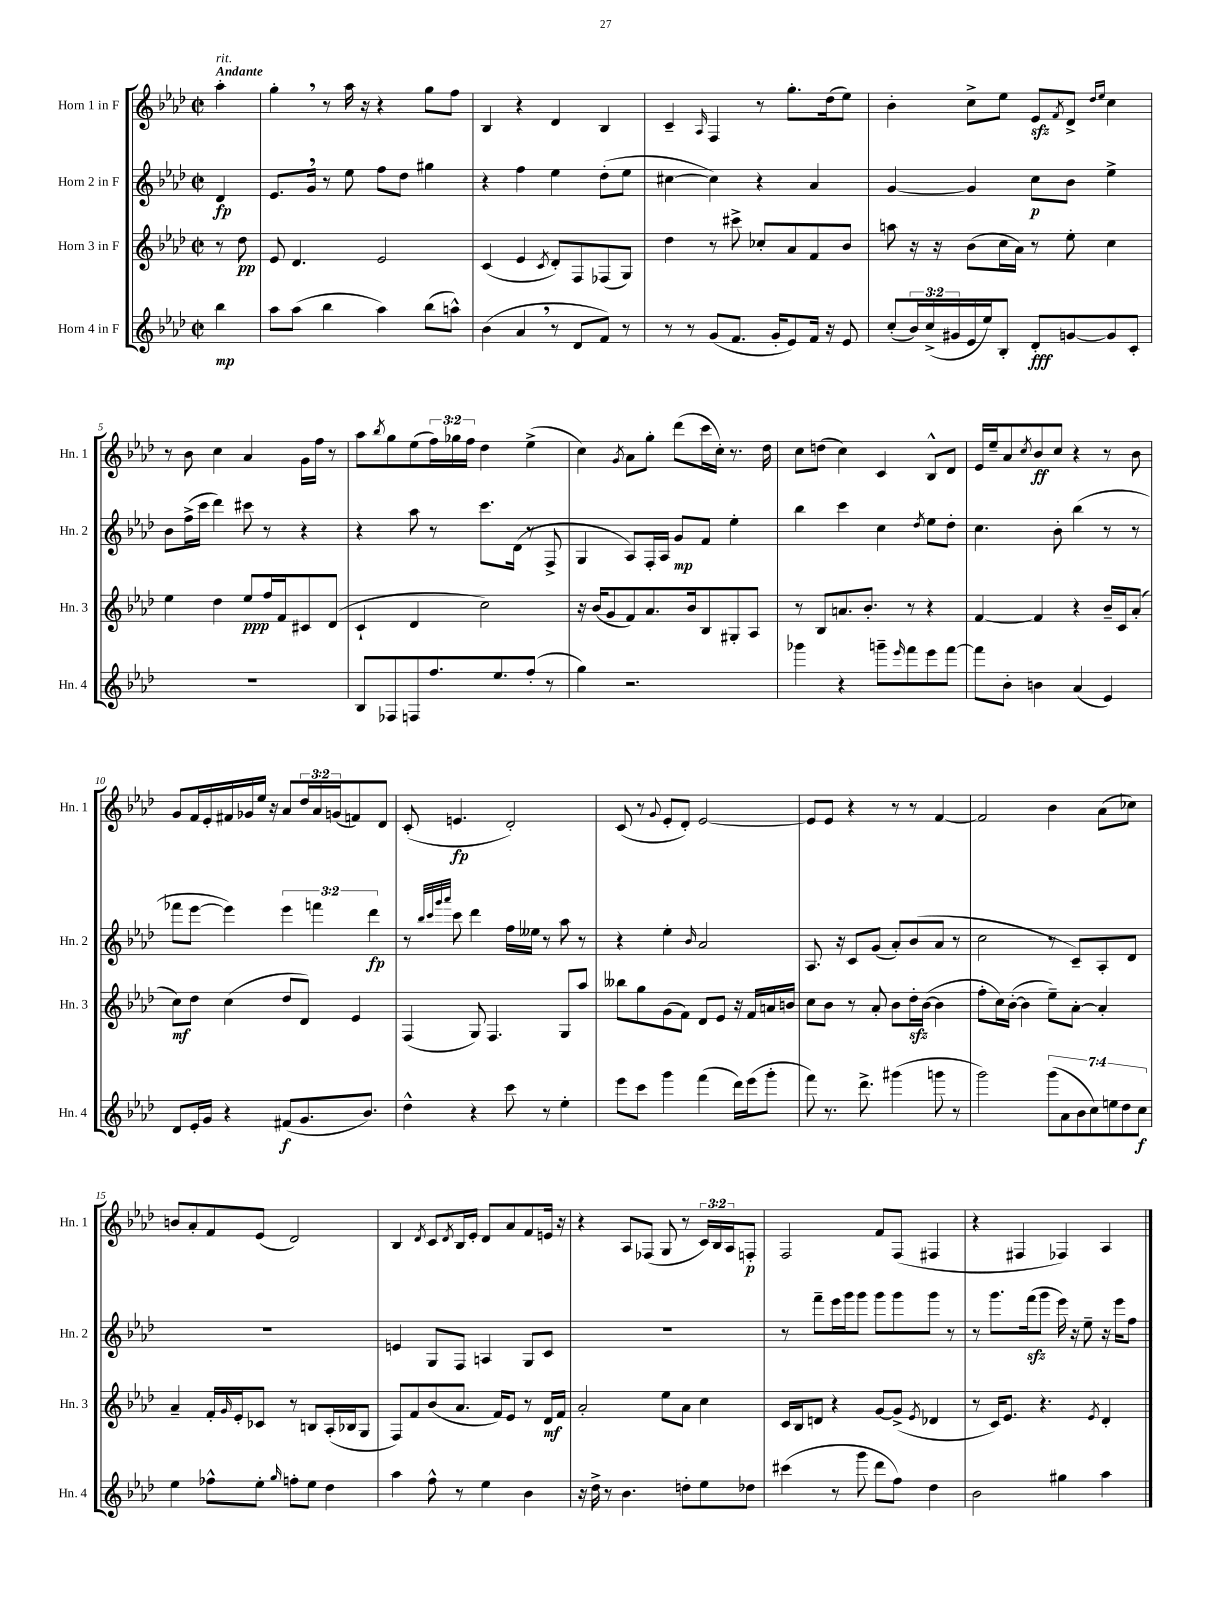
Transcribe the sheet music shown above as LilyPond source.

<<
\new StaffGroup <<
\new Staff = "s0" \with { instrumentName = "Horn 1 in F" shortInstrumentName = "Hn. 1" } {
    \clef treble \key aes \major \defaultTimeSignature \time 2/2 \override Staff.TupletNumber.text = #tuplet-number::calc-fraction-text \partial 4 \tempo "Andante"
    aes''4-.^\markup { \italic "rit." } |
    g''4-. \breathe r8 aes''16 r16 r4 g''8 f''8 |
    bes4 r4 des'4 bes4 |
    c'4-- \grace { aes16 } f4 r8 g''8.-. des''16( ees''8) |
    bes'4-. c''8-> ees''8 ees'8\sfz \acciaccatura { f'8 } des'8-> \grace { des''16 ees''16 } c''4 |
    r8 bes'8 c''4 aes'4 g'16 f''16 r8 |
    aes''8 \acciaccatura { bes''8 } g''8 ees''8( \tuplet 3/2 { f''16) ges''16 f''16 } des''4 ees''4->( |
    c''4) \acciaccatura { g'8 } aes'8 g''8-. des'''8( c'''16 c''16-.) r8. des''16 |
    c''8 d''8( c''4) c'4 bes8-^ des'8 |
    ees'16 ees''16-- aes'8 \acciaccatura { c''8 } bes'8\ff c''8 r4 r8 bes'8 |
    g'8 f'16 ees'16-. fis'16 ges'16 ees''16 r16 aes'8 \tuplet 3/2 { des''16 aes'16 g'16( } f'8) des'8 |
    c'8-.( e'4.\fp des'2-.) |
    c'8( r8 \appoggiatura { g'8 } ees'8-. des'8-.) ees'2~ |
    ees'8 ees'8 r4 r8 r8 f'4~ |
    f'2 bes'4 aes'8( ces''8) |
    b'8 aes'8-. f'8 ees'8( des'2) |
    bes4 \acciaccatura { des'8 } c'8 \acciaccatura { des'8 } bes16 ees'16-. des'8 aes'8 f'8 e'16 r16 |
    r4 aes8 fes8( g8 r8 \tuplet 3/2 { c'16) bes16 aes16 } f8-.\p |
    f2 f'8 f8( fis4 |
    r4 fis4 fes4) aes4 \bar "|." |
}
\new Staff = "s1" \with { instrumentName = "Horn 2 in F" shortInstrumentName = "Hn. 2" } {
    \clef treble \key aes \major \defaultTimeSignature \time 2/2 \override Staff.TupletNumber.text = #tuplet-number::calc-fraction-text \partial 4
    des'4\fp |
    ees'8. g'16 \breathe r8 ees''8 f''8 des''8 gis''4 |
    r4 f''4 ees''4 des''8-.( ees''8 |
    cis''4~ cis''4) r4 aes'4 |
    g'4~ g'4 c''8\p bes'8 ees''4-> |
    bes'8 f''16->( c'''16 des'''4) cis'''8 r8 r4 |
    r4 aes''8 r8 c'''8. des'16( r8 f8-> |
    g4 aes8) f16-. aes16 g'8\mp f'8 ees''4-. |
    bes''4 c'''4 c''4 \acciaccatura { des''8 } ees''8 des''8-. |
    c''4. bes'8-. bes''4( r8 r8 |
    fes'''8 ees'''8~ ees'''4) \tuplet 3/2 { ees'''4 f'''4 des'''4\fp } |
    r8 \grace { bes''32 c'''32 g'''32 aes'''32 } c'''8 des'''4 f''16 eeses''16 r8 aes''8 r8 |
    r4 ees''4-. \grace { bes'16 } aes'2 |
    aes8. r16 c'8 g'8( aes'8-.) bes'8( aes'8 r8 |
    c''2 r8 c'8--) aes8-. des'8 |
    R1 |
    e'4 g8 f8 a4 g8 c'8 |
    R1 |
    r8 f'''8-- ees'''16 g'''16 g'''8 g'''8 g'''8 g'''8 r8 |
    r8 g'''8. f'''16\sfz( g'''8 ees'''16) r16 ees''8-- r16 ees'''16 f''8 \bar "|." |
}
\new Staff = "s2" \with { instrumentName = "Horn 3 in F" shortInstrumentName = "Hn. 3" } {
    \clef treble \key aes \major \defaultTimeSignature \time 2/2 \partial 4
    r8 des''8\pp |
    ees'8 des'4. ees'2 |
    c'4( ees'4 \acciaccatura { c'8 } des'8-.) f8 fes8( g8) |
    des''4 r8 cis'''8-> ces''8-. aes'8 f'8 bes'8 |
    a''8 r16 r16 bes'8( c''16 aes'16) r8 ees''8-. c''4 |
    ees''4 des''4 ees''8\ppp f''16 f'16 cis'8 des'8( |
    c'4-! des'4 c''2) |
    r16 bes'16( g'8 f'8) aes'8. bes'16 bes8 gis8-. aes8 |
    r8 bes8 a'8. bes'8.-. r8 r4 |
    f'4~ f'4 r4 bes'16-- c'16 aes'8-.( |
    c''8\mf) des''8 c''4( des''8 des'8) ees'4 |
    f4( g8) f4. g8 aes''8 |
    beses''8 g''8 g'8( f'8) des'8 ees'8 r16 f'16 a'16 b'16 |
    c''8 bes'8 r8 aes'8-. bes'8 des''16-.\sfz bes'16~( bes'4 |
    f''8-. c''16) bes'16~-.( bes'4 ees''8--) aes'8~-. aes'4-. |
    aes'4-- f'16-. \grace { g'16 } ees'16-. ces'8 r8 b8 aes16-.( bes16 g8 |
    f8) f'8 bes'8( aes'8. f'16) ees'8 r8 des'16\mf f'16 |
    aes'2-. ees''8 aes'8 c''4 |
    c'16 bes16 d'8 r4 g'8~ g'8->( \acciaccatura { ees'8 } des'4 |
    r8 c'16) ees'8. r4. \acciaccatura { ees'8 } des'4-. \bar "|." |
}
\new Staff = "s3" \with { instrumentName = "Horn 4 in F" shortInstrumentName = "Hn. 4" } {
    \clef treble \key aes \major \defaultTimeSignature \time 2/2 \override Staff.TupletNumber.text = #tuplet-number::calc-fraction-text \partial 4
    bes''4\mp |
    aes''8 aes''8( bes''4 aes''4) bes''8( a''8-^) |
    bes'4( aes'4 \breathe r8 des'8 f'8) r8 |
    r8 r8 g'8( f'8. g'16-. ees'8) f'16 r16 ees'8 |
    c''8-.( \tuplet 3/2 { bes'16) c''16->( gis'16 } ees'16 ees''16) bes8-. des'8-.\fff g'8~ g'8 c'8-. |
    R1 |
    bes8 fes8 f8 f''8. ees''8. f''8-.( r8 |
    g''4) r2. |
    ges'''4 r4 g'''8-- \grace { ees'''16 } f'''8 ees'''8 f'''8~ |
    f'''8 bes'8-. b'4 aes'4( ees'4) |
    des'8 ees'16-. g'16 r4 fis'8\f( g'8. bes'8.) |
    des''4-^ r4 c'''8 r8 ees''4-. |
    ees'''8 c'''8 g'''4 f'''4( des'''16) ees'''16( g'''8-. |
    f'''8) r8. des'''8.-> gis'''4( g'''8 r8 |
    g'''2) \tuplet 7/4 { g'''8( aes'8 bes'8 c''8) e''8 des''8 c''8\f } |
    ees''4 fes''8-^ ees''8-. \grace { g''16 } f''8-. ees''8 des''4 |
    aes''4 f''8-^ r8 ees''4 bes'4 |
    r16 des''16-> r8 bes'4. d''8-. ees''8 des''8 |
    cis'''4( r8 g'''8 des'''8 f''8) des''4 |
    bes'2 gis''4 aes''4 \bar "|." |
}
>>
>>
